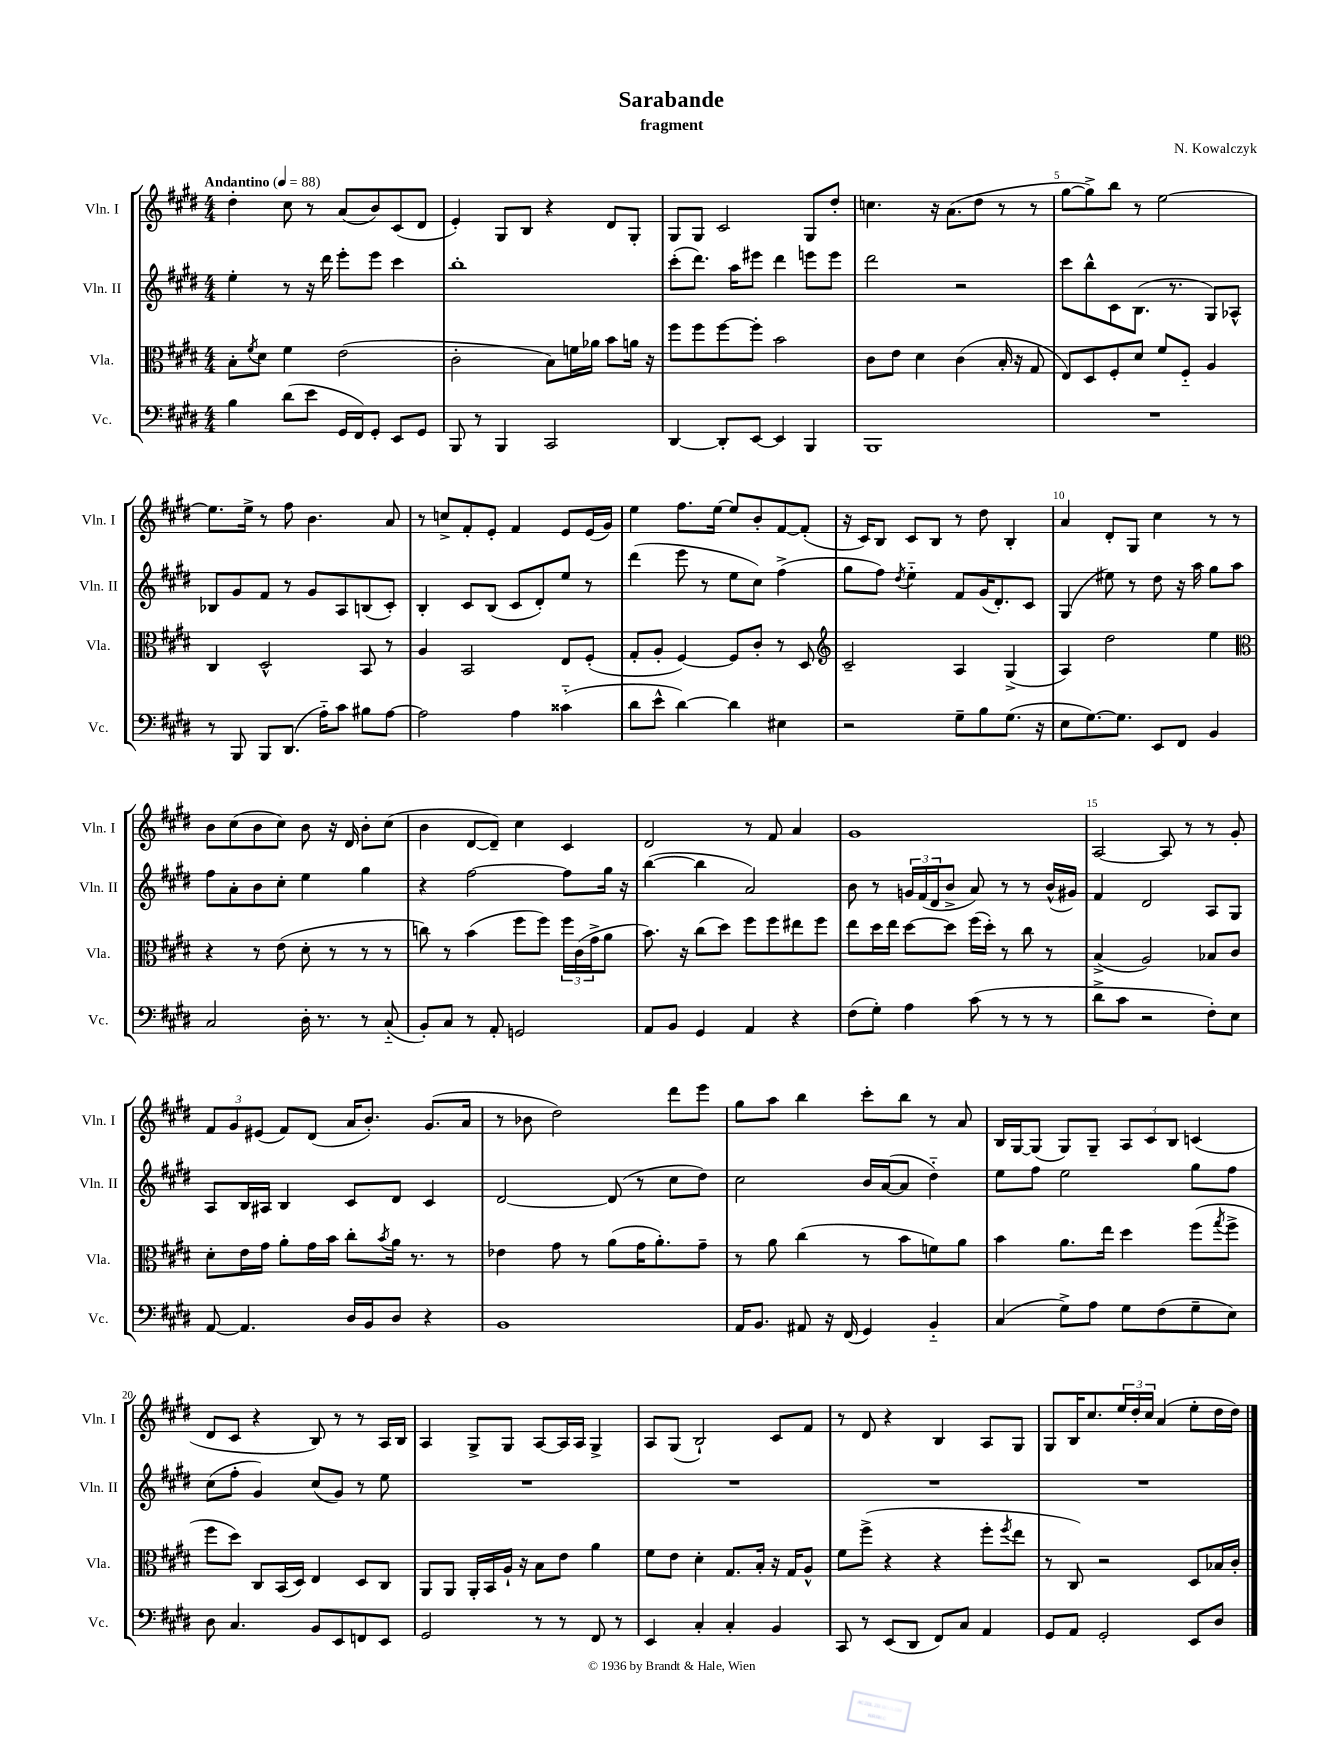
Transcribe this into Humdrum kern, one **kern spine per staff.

**kern	**kern	**kern	**kern
*part4	*part3	*part2	*part1
*staff4	*staff3	*staff2	*staff1
*I"Vc.	*I"Vla.	*I"Vln. II	*I"Vln. I
*I'Vc.	*I'Vla.	*I'Vln. II	*I'Vln. I
*clefF4	*clefC3	*clefG2	*clefG2
*k[f#c#g#d#]	*k[f#c#g#d#]	*k[f#c#g#d#]	*k[f#c#g#d#]
*M4/4	*M4/4	*M4/4	*M4/4
*MM88	*MM88	*MM88	*MM88
=1	=1	=1	=1
!	!	!	!LO:TX:a:B:t=Andantino
4B\	8B'\L	4ee'\	4dd#'\
.	8qf#/	.	.
.	8d#\J	.	.
(8d#\L	4f#\	8r	8cc#\
8e\J	.	16r	8r
.	.	16ddd#\	.
16GG#/LL	(2e\	8eee'\L	(8a/L
16FF#/J)	.	.	.
8GG#'/J	.	8eee\J	8b/)
8EE/L	.	4ccc#\	(8c#/
8GG#/J	.	.	8d#/J
=2	=2	=2	=2
8BBB/	2c#'\	1bb'	4e'/)
8r	.	.	.
4BBB/	.	.	8G#/L
.	.	.	8B/J
2CC#/	8B\L)	.	4r
.	16fn\L	.	.
.	16a-X\JJ	.	.
.	8b\L	.	8d#/L
.	16an\Jk	.	8G#'/J
.	16r	.	.
=3	=3	=3	=3
[4DD#/	8ff#\L	(8ccc#'\L	8G#/L
.	8ff#\	8.ddd#\J)	8G#/J
8DD#'/L]	[8ff#\	.	2c#/
.	.	16aa\KL	.
[8EE/J	8ff#'\J]	8eee#X\J	.
4EE/]	2b\	4ddd#\	.
4BBB/	.	8eeen\L	8G#/L
.	.	8eee\J	8dd#'/J
=4	=4	=4	=4
1BBB	8c#\L	2ddd#\	4.ccn\
.	8e\J	.	.
.	4d#\	.	.
.	.	.	16r
.	.	.	(8.a\L
.	(4c#\	2r	.
.	.	.	8dd#\J
.	16B'/	.	8r
.	16r	.	.
.	8G#/	.	8r
=5	=5	=5	=5
1r	8E/L)	8ccc#\L	[8gg#\L
.	8D#/	8bb^^\	8gg#^\])
.	8F#'/	8c#\	8bb\J
.	8d#/J	(8.B\J	8r
.	8f#/L	.	[2ee\
.	.	8.r	.
.	8F#/J	.	.
.	4A/	8G#/L)	.
.	.	8A-X^^/J	.
!!LO:LB:g=z
=6	=6	=6	=6
8r	4C#/	8B-X/L	8.ee\L]
8BBB/	.	8g#/	.
.	.	.	16ee^\Jk
8BBB/L	2D#^^/	8f#/J	8r
(8.DD#/J	.	8r	8ff#\
.	.	8g#/L	4.b\
16A\KL)	.	.	.
8c#\J	.	8A/	.
8B#X\L	8BB/	(8Bn/	.
[8A\J	8r	8c#'/J)	8a/
=7	=7	=7	=7
2A\]	4A/	4B'/	8r
.	.	.	8ccn^/L
.	2BB/	8c#/L	8f#'/
.	.	(8B/J	8e'/J
4A\	.	8c#/L	4f#/
.	.	8d#'/)	.
(4c##X\	8E/L	8ee/J	8e/L
.	(8F#'/J	8r	(16e/L
.	.	.	16g#/JJ)
=8	=8	=8	=8
8d#\L	8G#'/L	(4ddd#\	4ee\
8e^^\J	8A'/J	.	.
[4d#\)	[4F#/)	8eee\	8.ff#\L
.	.	8r	.
.	.	.	[16ee\Jk
4d#\]	8F#/L]	8ee\L	8ee/L]
.	8c#'/J	8cc#\J)	8b'/
4E#X\	8r	(4ff#^\	[8f#/
.	8D#/	.	(8f#'/J]
=9	=9	=9	=9
*	*clefG2	*	*
2r	2c#~/	8gg#\L	16r
.	.	.	16c#/KL)
.	.	8ff#\J)	8B/J
.	.	8qdd#/	.
.	.	4ee\	8c#/L
.	.	.	8B/J
8G#~\L	4A/	8f#/L	8r
8B\	.	(16g#/K	8dd#\
.	.	8.d#'/)	.
(8.G#\J	(4G#^/	.	4B'/
.	.	8c#/J	.
16r	.	.	.
=10	=10	=10	=10
8E\L	4A/)	(4G#/	4a/
[8.G#\)	.	.	.
.	2dd#\	8ee#X\)	8d#'/L
8.G#\J]	.	.	.
.	.	8r	8G#/J
8EE/L	.	8dd#\	4cc#\
8FF#/J	.	16r	.
.	.	16aa\	.
4BB/	4ee\	8gg#\L	8r
.	.	8aa\J	8r
!!LO:LB:g=z
=11	=11	=11	=11
*	*clefC3	*	*
2C#/	4r	8ff#\L	8b\L
.	.	8a'\	(8cc#\
.	8r	8b\	8b\
.	(8e\	8cc#'\J	8cc#\J)
16D#'\	8d#'\	4ee\	8b\
8.r	.	.	.
.	8r	.	16r
.	.	.	16d#/
8r	8r	4gg#\	8b'\L
(8C#/	8r	.	(8cc#\J
=12	=12	=12	=12
8BB'/L)	8ccn\)	4r	4b\
8C#/J	8r	.	.
8r	(4b\	[2ff#\	[8d#/L
8AA'/	.	.	8d#~/J])
2GGn/	8ff#\L	.	4cc#\
.	8ff#\J)	.	.
.	24ff#\LL	8ff#\L]	4c#/
.	(24c#\	.	.
.	24g#^\J	.	.
.	8a\J	16gg#\Jk	.
.	.	16r	.
=13	=13	=13	=13
8AA/L	8.b\)	([4bb\	2d#/
8BB/J	.	.	.
.	16r	.	.
4GG#/	(8cc#\L	4bb\]	.
.	8dd#\J)	.	.
4AA/	8ff#\L	2a/)	8r
.	8ff#\	.	8f#/
4r	8ee#X\	.	4a/
.	8ff#\J	.	.
=14	=14	=14	=14
(8F#\L	8ee\L	8b\	1g#
8G#'\J)	16dd#\L	8r	.
.	16ee\JJ	.	.
4A\	[8dd#\L	24gn/LL	.
.	.	(24f#/	.
.	.	24d#/J	.
.	8dd#\J]	8b^/J	.
(8c#\	(16ff#\LL	8a/)	.
.	16dd#'\JJ)	.	.
8r	8r	8r	.
8r	8cc#\	8r	.
8r	8r	(16b^^/LL	.
.	.	16g#X/JJ)	.
=15	=15	=15	=15
8d#^\L	(4B^/	4f#/	[2A/
8c#\J	.	.	.
2r	2A/)	2d#/	.
.	.	.	8A/]
.	.	.	8r
8F#'\L)	8B-X/L	8A/L	8r
8E\J	8c#/J	8G#/J	8g#'/
!!LO:LB:g=z
=16	=16	=16	=16
[8AA/	8d#'\L	8A/L	12f#/L
.	.	.	12g#/
4.AA/]	16e\L	16B/L	.
.	.	.	(12e#X/J
.	16g#\JJ	16A#X/JJ	.
.	8a'\L	4B/	8f#/L)
.	16g#\L	.	(8d#/J
.	16b\JJ	.	.
16D#/LL	8cc#'\L	8c#/L	16a/KL
16BB/J	.	.	8.b'/J)
.	8qb/	.	.
8D#/J	16a\Jk	8d#/J	.
.	8.r	.	.
4r	.	4c#/	(8.g#/L
.	8r	.	.
.	.	.	16a/Jk
=17	=17	=17	=17
1BB	4e-X\	[2d#/	8r
.	.	.	8b-X\
.	8g#\	.	2dd#\)
.	8r	.	.
.	(8a\L	(8d#/]	.
.	16g#\K	8r	.
.	8.a'\)	.	.
.	.	8cc#\L	8ddd#\L
.	8g#~\J	8dd#\J)	8eee\J
=18	=18	=18	=18
16AA/KL	8r	2cc#\	8gg#\L
8.BB/J	.	.	.
.	8a\	.	8aa\J
8AA#X/	(4cc#\	.	4bb\
16r	.	.	.
(16FF#/	.	.	.
4GG#/)	8r	16b/LL	8ccc#'\L
.	.	([16a/J	.
.	8b\L	8a/J]	8bb\J
4BB/	8fn\)	4dd#\)	8r
.	8a\J	.	8a/
=19	=19	=19	=19
(4C#/	4b\	8ee\L	16B/LL
.	.	.	[16G#/J
.	.	8ff#\J	(8G#/J]
8G#^\L)	8.a\L	2ee\	8G#/L)
8A\J	.	.	8G#~/J
.	16ee\Jk	.	.
8G#\L	4dd#\	.	12A/L
.	.	.	12c#/
(8F#\	.	.	.
.	.	.	12B/J
8G#~\	(8ff#\L	8gg#\L	(4cn/
.	8qgg#/	.	.
8E\J)	8ff#^\J	8ff#\J	.
!!LO:LB:g=z
=20	=20	=20	=20
8D#\	8ff#\L	(8cc#\L	8d#/L
4.C#/	8dd#\J)	8ff#'\J	8c#/J
.	8C#/L	4g#/)	4r
.	(16BB/L	.	.
.	16D#/JJ)	.	.
8BB/L	4E/	(8cc#/L	8B/)
8EE/	.	8g#/J)	8r
8FFn/	8D#/L	8r	8r
8EE/J	8C#/J	8ee\	16A/LL
.	.	.	16B/JJ
=21	=21	=21	=21
2GG#/	8AA/L	1r	4A/
.	8AA/J	.	.
.	16AA'/LL	.	8G#^/L
.	16BB/	.	.
.	16A`/JJ	.	8G#/J
.	16r	.	.
8r	8B\L	.	[8A/L
8r	8e\J	.	16A/L]
.	.	.	16A/JJ
8FF#/	4a\	.	4G#^/
8r	.	.	.
=22	=22	=22	=22
4EE/	8f#\L	1r	8A/L
.	8e\J	.	(8G#/J
4C#'/	4d#'\	.	2B`/)
4C#'/	8.G#/L	.	.
.	16B'/Jk	.	.
4BB/	16r	.	8c#/L
.	16G#/KL	.	.
.	8A^^/J	.	8f#/J
=23	=23	=23	=23
8CC#/	8f#\L	1r	8r
8r	(8ff#^\J	.	8d#/
(8EE/L	4r	.	4r
8DD#/J	.	.	.
8FF#/L)	4r	.	4B/
8C#/J	.	.	.
4AA/	8ff#'\L	.	8A/L
.	8qff#/	.	.
.	8ee\J	.	8G#/J
=24	=24	=24	=24
8GG#/L	8r	1r	8G#/L
8AA/J	8C#/)	.	16B/K
.	.	.	8.cc#/
2GG#'/	2r	.	.
.	.	.	24ee/L
.	.	.	24dd#'/
.	.	.	24cc#/JJ
.	.	.	(4a/
8EE/L	8D#/L	.	8ee'\L
8D#/J	16B-X/L	.	16dd#\L
.	16c#'/JJ	.	16dd#\JJ)
==	==	==	==
*-	*-	*-	*-
